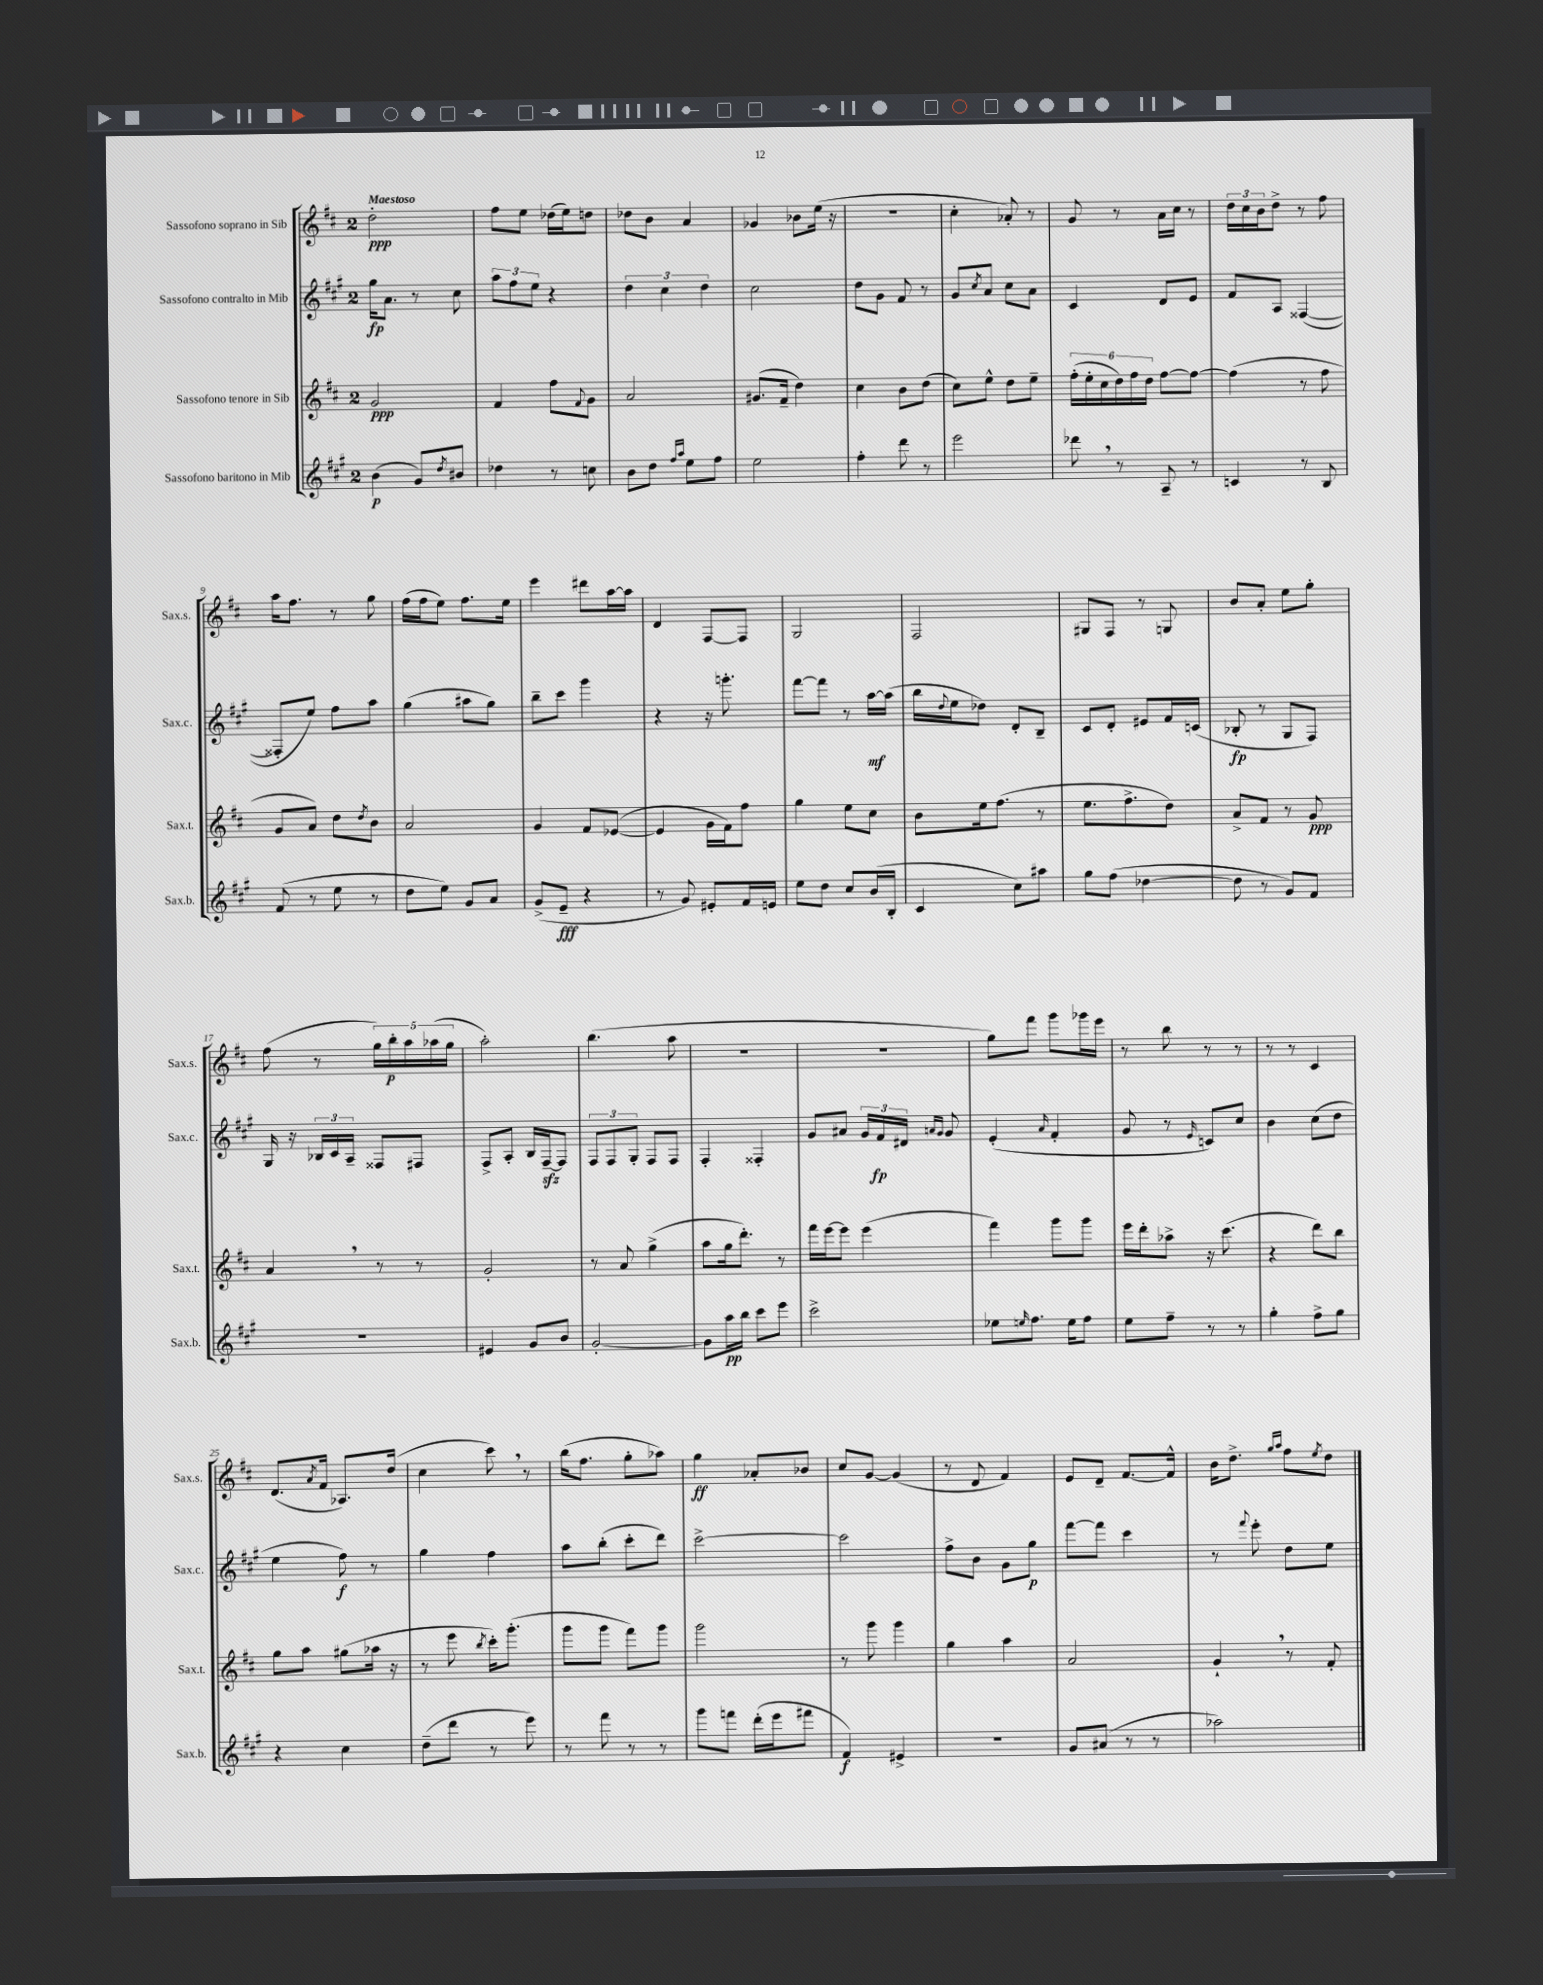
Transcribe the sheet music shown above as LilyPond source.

<<
\new StaffGroup <<
\new Staff = "s0" \with { instrumentName = "Sassofono soprano in Sib" shortInstrumentName = "Sax.s." } {
    \clef treble \key d \major \once \override Staff.TimeSignature.style = #'single-digit \time 2/4 \tempo "Maestoso"
    d''2-.\ppp |
    fis''8 e''8 des''16( e''16) d''8 |
    des''8 b'8 a'4 |
    ges'4 bes'8 e''16( r16 |
    R2 |
    cis''4-. aes'8-.) r8 |
    g'8 r8 a'16 cis''16 r8 |
    \tuplet 3/2 { d''16 cis''16 b'16 } d''8-> r8 fis''8 |
    a''16 fis''8. r8 g''8 |
    fis''16( fis''16 e''8) fis''8. e''16 |
    e'''4 dis'''8 a''16~ a''16 |
    d'4 fis8~ fis8 |
    g2 |
    fis2 |
    gis8 fis8 r8 g8 |
    b'8 a'8-. e''8 g''8-. |
    fis''8( r8 \tuplet 5/4 { g''16) b''16-.\p a''16 aes''16( g''16 } |
    a''2-.) |
    b''4.( a''8 |
    r2 |
    r2 |
    g''8) fis'''8 g'''8 ges'''16 e'''16 |
    r8 b''8 r8 r8 |
    r8 r8 cis'4 |
    d'8.( \acciaccatura { a'8 } fis'16 aes8.) d''16( |
    cis''4 cis'''8) \breathe r8 |
    b''16( fis''8. g''8-. aes''8) |
    g''4\ff aes'8-. bes'8 |
    cis''8 g'8~ g'4( |
    r8 d'8 fis'4) |
    e'8 d'8-- fis'8.~ fis'16-^ |
    b'16 d''8.-> \grace { g''16 a''16 } fis''8 \acciaccatura { e''8 } d''8 \bar "|." |
}
\new Staff = "s1" \with { instrumentName = "Sassofono contralto in Mib" shortInstrumentName = "Sax.c." } {
    \clef treble \key a \major \once \override Staff.TimeSignature.style = #'single-digit \time 2/4
    gis''16\fp a'8. r8 cis''8 |
    \tuplet 3/2 { a''8 fis''8 e''8 } r4 |
    \tuplet 3/2 { d''4 cis''4 d''4 } |
    cis''2 |
    d''8 gis'8 fis'8 r8 |
    gis'8 \acciaccatura { cis''8 } a'8 cis''8 a'8 |
    cis'4 d'8 e'8 |
    fis'8 a8 fisis4~( |
    fisis8-. e''8) fis''8 a''8 |
    gis''4( ais''8 gis''8) |
    b''8-- cis'''8 gis'''4 |
    r4 r16 g'''8.-. |
    fis'''8~ fis'''8 r8 a''16~\mf a''16( |
    b''16 \appoggiatura { d''8 } e''16 des''8) d'8-. b8-- |
    cis'8 d'8-. eis'8 fis'16 c'16( |
    bes8-.\fp r8 gis8 fis8) |
    gis16 r16 \tuplet 3/2 { bes16 cis'16 a16-- } fisis8 fis8 |
    fis8-> a8-. b16 fis16~--\sfz fis8 |
    \tuplet 3/2 { fis8 fis8 gis8-. } fis8 fis8 |
    fis4-. fisis4-. |
    gis'8 ais'8 \tuplet 3/2 { gis'16 fis'16\fp dis'16 } \grace { a'16 gis'16 } gis'8 |
    e'4-.( \grace { a'16 } fis'4-. |
    gis'8 r8 \grace { e'16 } c'8) cis''8 |
    b'4 cis''8( d''8 |
    e''4 fis''8\f) r8 |
    gis''4 fis''4 |
    a''8 b''8-.( cis'''8-. d'''8) |
    cis'''2~-> |
    cis'''2 |
    fis''8-> b'8 gis'8 gis''8\p |
    fis'''8~ fis'''8 cis'''4 |
    r8 \appoggiatura { fis'''8 } e'''8-. d''8 e''8 \bar "|." |
}
\new Staff = "s2" \with { instrumentName = "Sassofono tenore in Sib" shortInstrumentName = "Sax.t." } {
    \clef treble \key d \major \once \override Staff.TimeSignature.style = #'single-digit \time 2/4
    g'2\ppp |
    fis'4 fis''8 \appoggiatura { fis'8 } g'8 |
    a'2 |
    gis'8.( fis'16-- d''4) |
    cis''4 b'8 d''8( |
    cis''8) e''8-^ d''8 e''8-- |
    \tuplet 6/4 { fis''16-.( e''16-. cis''16 d''16) fis''16 d''16 } fis''8~ fis''8~ |
    fis''4( r8 fis''8 |
    g'8 a'8) d''8 \acciaccatura { d''8 } b'8 |
    a'2 |
    g'4 fis'8 ees'8~( |
    ees'4 g'16 fis'16) fis''8 |
    g''4 e''8 cis''8 |
    b'8 e''16 fis''8.( r8 |
    e''8. fis''8.-> d''8) |
    a'8-> fis'8 r8 g'8\ppp |
    a'4 \breathe r8 r8 |
    g'2-. |
    r8 a'8 g''4->( |
    a''8 g''16 d'''8.-.) r8 |
    fis'''16 e'''16~ e'''8 e'''4( |
    fis'''4) g'''8 g'''8 |
    e'''16 d'''16-. aes''8-> r16 cis'''8.( |
    r4 d'''8) b''8 |
    g''8 a''8 gis''8( aes''16 r16 |
    r8 e'''8 \acciaccatura { b''8 } cis'''16-.) g'''8.-.( |
    g'''8 g'''8 fis'''8) g'''8 |
    g'''2 |
    r8 g'''8 g'''4 |
    g''4 a''4 |
    a'2 |
    g'4-! \breathe r8 fis'8-. \bar "|." |
}
\new Staff = "s3" \with { instrumentName = "Sassofono baritono in Mib" shortInstrumentName = "Sax.b." } {
    \clef treble \key a \major \once \override Staff.TimeSignature.style = #'single-digit \time 2/4
    b'4\p( gis'8) \acciaccatura { d''8 } bis'8 |
    des''4 r8 c''8 |
    b'8 d''8 \grace { fis''16 a''16 } e''8 fis''8 |
    e''2 |
    fis''4-. d'''8 r8 |
    e'''2 |
    des'''8 \breathe r8 a8-- r8 |
    c'4 r8 b8 |
    fis'8( r8 e''8 r8 |
    d''8 e''8) gis'8 a'8 |
    gis'8->( e'8--\fff r4 |
    r8 gis'8) eis'8-. fis'16 e'16 |
    e''8 d''8 cis''8 b'16( b16-. |
    cis'4 cis''8) ais''8 |
    gis''8 fis''8( des''4~ |
    des''8 r8 gis'8) fis'8 |
    r2 |
    eis'4 gis'8 b'8 |
    gis'2~-. |
    gis'8 a''16\pp b''16 cis'''8 e'''8 |
    cis'''2-> |
    ees''8 \grace { e''16 } fis''8. e''16 fis''8 |
    e''8 fis''8-- r8 r8 |
    gis''4-. fis''8-> gis''8 |
    r4 cis''4 |
    d''8--( d'''8 r8 e'''8) |
    r8 fis'''8 r8 r8 |
    gis'''8 f'''8 d'''16-.( e'''16 fis'''8 |
    fis'4\f) eis'4-> |
    r2 |
    gis'8 ais'8( r8 r8 |
    aes''2) \bar "|." |
}
>>
>>
